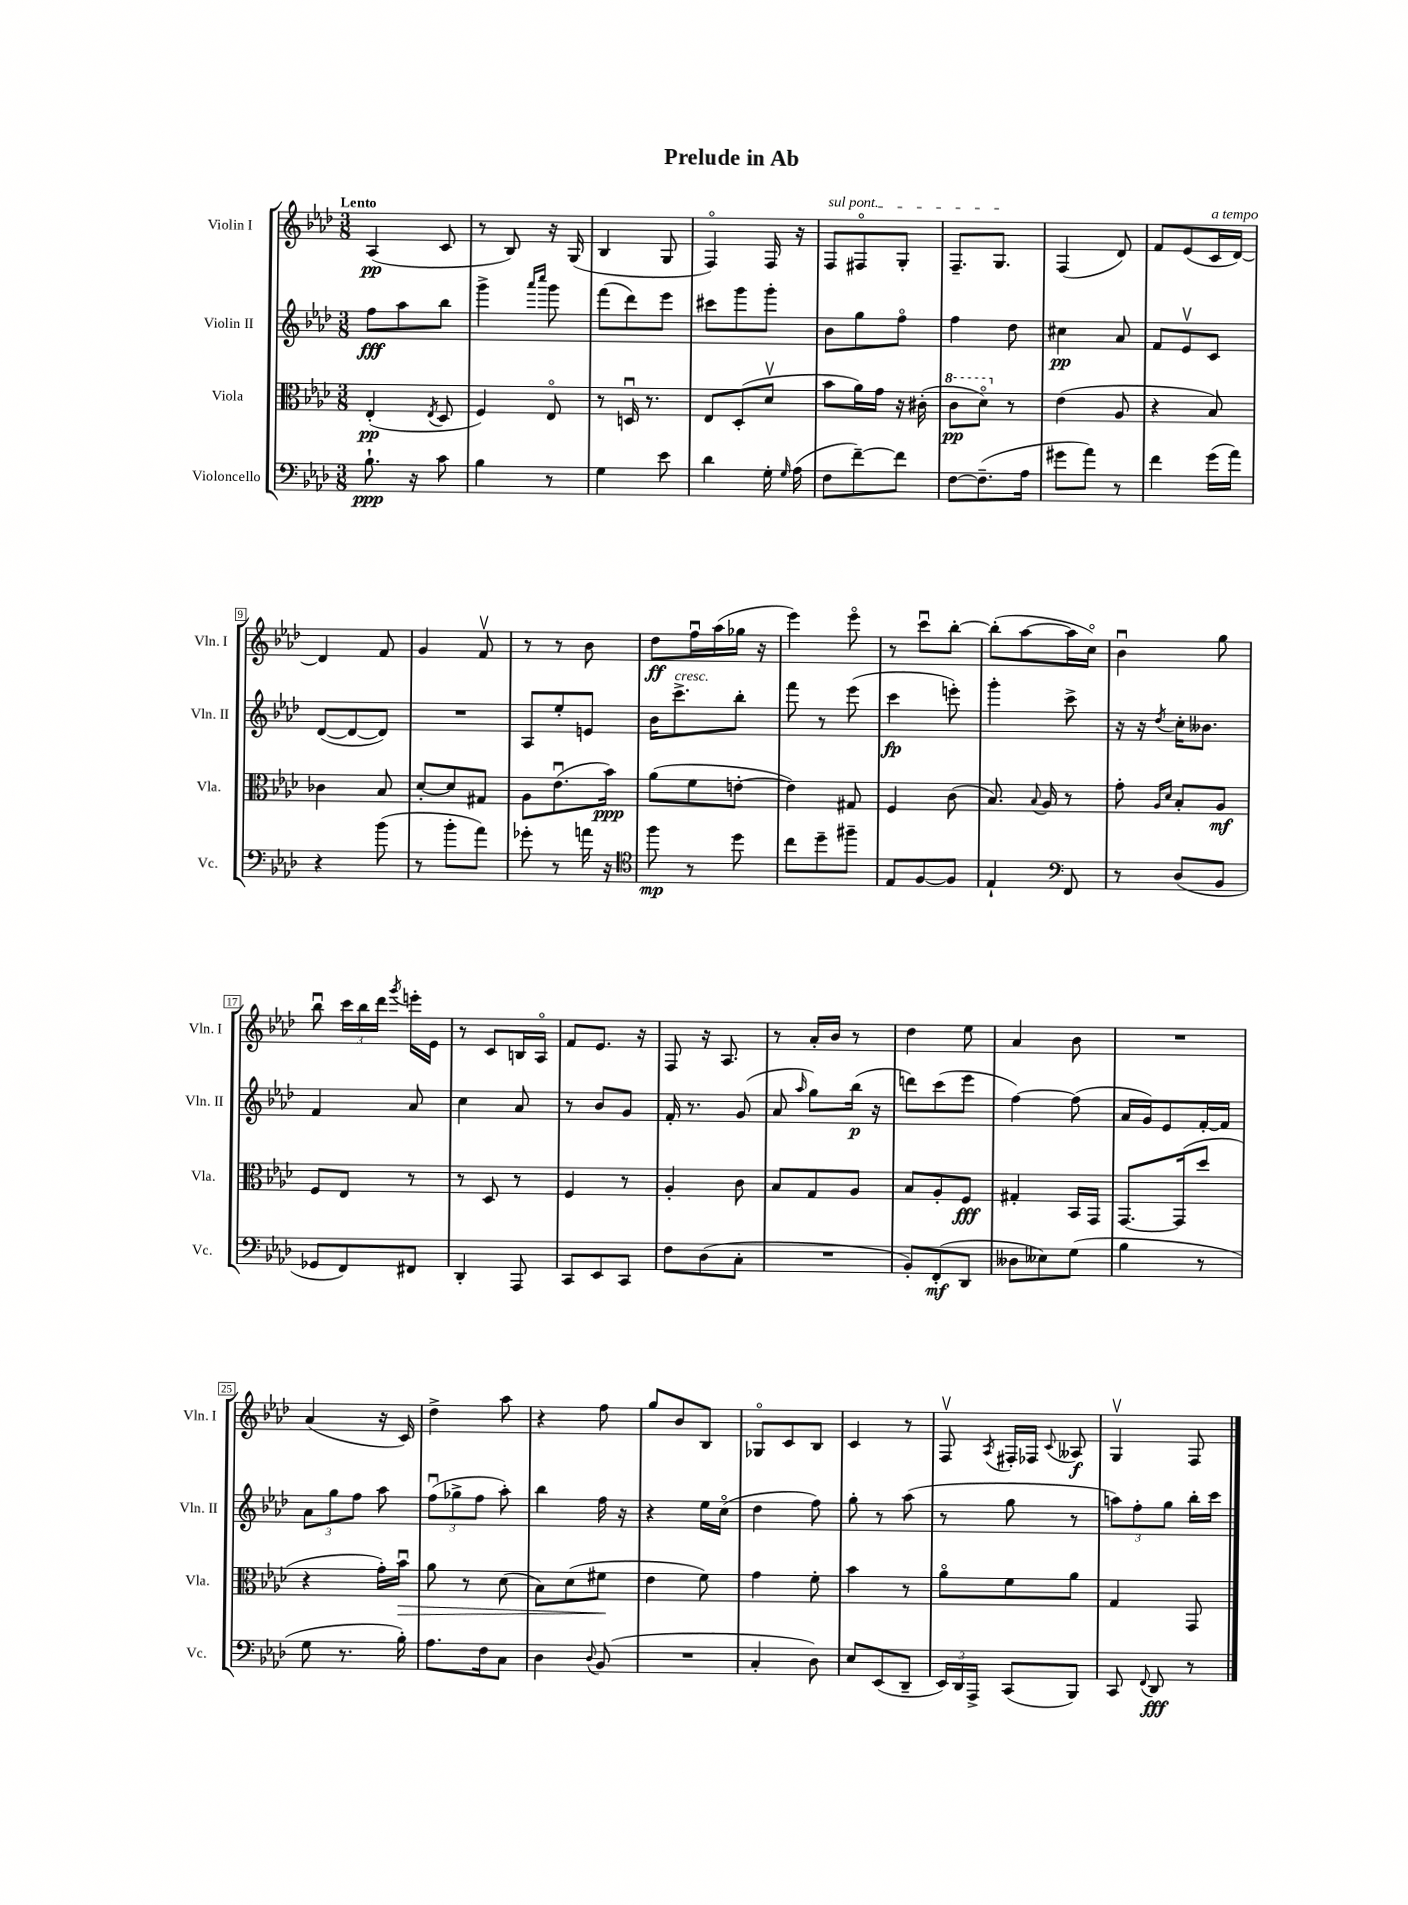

**kern	**dynam	**kern	**dynam	**kern	**dynam	**kern	**dynam
*part4	*part4	*part3	*part3	*part2	*part2	*part1	*part1
*staff4	*staff4	*staff3	*staff3	*staff2	*staff2	*staff1	*staff1
*I"Violoncello	*	*I"Viola	*	*I"Violin II	*	*I"Violin I	*
*I'Vc.	*	*I'Vla.	*	*I'Vln. II	*	*I'Vln. I	*
*clefF4	*	*clefC3	*	*clefG2	*	*clefG2	*
*k[b-e-a-d-]	*	*k[b-e-a-d-]	*	*k[b-e-a-d-]	*	*k[b-e-a-d-]	*
*M3/8	*	*M3/8	*	*M3/8	*	*M3/8	*
=1	=1	=1	=1	=1	=1	=1	=1
!	!	!	!	!	!	!LO:TX:a:B:t=Lento	!
8.B-`\	ppp	(4E-'/	pp	8ff\L	fff	(4A-/	pp
.	.	.	.	8aa-\	.	.	.
16r	.	.	.	.	.	.	.
.	.	8qE-/	.	.	.	.	.
8c\	.	8D-/	.	8bb-\J	.	8c/	.
=2	=2	=2	=2	=2	=2	=2	=2
4B-\	.	4F/)	.	4ggg^\	.	8r	.
.	.	.	.	.	.	8B-/)	.
.	.	.	.	16qqaaa-/LL	.	.	.
.	.	.	.	16qqcccc/JJ	.	.	.
8r	.	8E-/	.	8ggg\	.	16r	.
.	.	.	.	.	.	(16G/	.
=3	=3	=3	=3	=3	=3	=3	=3
4G\	.	8r	.	(8fff\L	.	4B-/	.
.	.	16Dnu/	.	8ddd-\)	.	.	.
.	.	8.r	.	.	.	.	.
8e-\	.	.	.	8eee-\J	.	8G/	.
=4	=4	=4	=4	=4	=4	=4	=4
4d-\	.	8E-/L	.	8ccc#X\L	.	4F/)	.
.	.	(8D-'/	.	8ggg\	.	.	.
16G'\	.	8d-v/J	.	8ggg'\J	.	16F/	.
16qqG/	.	.	.	.	.	.	.
(16A-\	.	.	.	.	.	16r	.
=5	=5	=5	=5	=5	=5	=5	=5
!	!	!	!	!	!	!LO:TX:a:i:t=sul pont.	!
8F\L	.	8b-\L	.	8b-\L	.	8F/L	.
[8f~\)	.	16a-\L)	.	8gg\	.	8F#X/	.
.	.	16g\JJ	.	.	.	.	.
8f\J]	.	16r	.	8ff\J	.	8G'/J	.
.	.	(16c#X'\	.	.	.	.	.
=6	=6	=6	=6	=6	=6	=6	=6
*	*	*8va	*	*	*	*	*
[8F\L	.	8cc\L	pp	4ff\	.	8.F~/L	.
(8.F~\]	.	8dd-\J)	.	.	.	.	.
.	.	.	.	.	.	8.G/J	.
*	*	*X8va	*	*	*	*	*
.	.	8r	.	8dd-\	.	.	.
16A-\Jk	.	.	.	.	.	.	.
=7	=7	=7	=7	=7	=7	=7	=7
8g#X\L	.	(4e-\	.	4cc#X\	pp	(4F/	.
8a-\J)	.	.	.	.	.	.	.
8r	.	8A-/	.	8a-/	.	8d-/)	.
=8	=8	=8	=8	=8	=8	=8	=8
4f\	.	4r	.	8f/L	.	8f/L	.
.	.	.	.	8e-v/	.	(8e-/	.
!	!	!	!	!	!	!LO:TX:a:i:t=a tempo	!
(16g\LL	.	8B-/)	.	8c/J	.	16c/L	.
16a-\JJ)	.	.	.	.	.	[16d-/JJ)	.
!!LO:LB:g=z
=9	=9	=9	=9	=9	=9	=9	=9
4r	.	4c-X\	.	([8d-/L	.	4d-/]	.
.	.	.	.	8d-/_	.	.	.
(8b-\	.	8B-/	.	8d-/J])	.	8f/	.
=10	=10	=10	=10	=10	=10	=10	=10
8r	.	[8d-'/L	.	4.r	.	4g/	.
8b-'\L	.	8d-/]	.	.	.	.	.
8a-\J)	.	8G#X/J	.	.	.	8fv/	.
=11	=11	=11	=11	=11	=11	=11	=11
8g-X'\	.	8A-\L	.	8A-/L	.	8r	.
8r	.	(8.e-u\	.	8ee-'/	.	8r	.
16an\	.	.	.	8en/J	.	8b-\	.
16r	.	16b-\Jk)	ppp	.	.	.	.
=12	=12	=12	=12	=12	=12	=12	=12
*clefC4	*	*	*	*	*	*	*
8ff\	mp	(8a-\L	.	16b-\KL	.	8dd-\L	ff
!	!	!	!	!LO:TX:a:i:t=cresc.	!	!	!
.	.	.	.	8.ccc^\	.	.	.
8r	.	8f\	.	.	.	16ffu\L	.
.	.	.	.	.	.	(16aa-\	.
8dd-\	.	[8en'\J	.	8bb-'\J	.	16gg-X\JJ	.
.	.	.	.	.	.	16r	.
=13	=13	=13	=13	=13	=13	=13	=13
8cc\L	.	4e\])	.	8fff\	.	4eee-\)	.
8dd-~\	.	.	.	8r	.	.	.
8ff#X~\J	.	8G#X/	.	(8eee-\	.	8eee-\	.
=14	=14	=14	=14	=14	=14	=14	=14
8E-/L	.	4F/	.	4ccc\	fp	8r	.
[8F/	.	.	.	.	.	8cccu\L	.
8F/J]	.	(8c\	.	8eeen'\)	.	[8bb-'\J	.
=15	=15	=15	=15	=15	=15	=15	=15
4E-`/	.	8.B-/)	.	4ggg'\	.	(8bb-'\L]	.
.	.	.	.	.	.	[8aa-\	.
.	.	8qqB-/	.	.	.	.	.
.	.	16A-/	.	.	.	.	.
*clefF4	*	*	*	*	*	*	*
8FF/	.	8r	.	8ccc^\	.	16aa-\L]	.
.	.	.	.	.	.	16cc\JJ)	.
=16	=16	=16	=16	=16	=16	=16	=16
8r	.	8g'\	.	16r	.	4b-u\	.
.	.	.	.	16r	.	.	.
.	.	16qqA-/LL	.	.	.	.	.
.	.	16qqd-/JJ	.	8qdd-/	.	.	.
(8D-/L	.	8B-'/L	.	16cc'\KL	.	.	.
.	.	.	.	8.b--X\J	.	.	.
8BB-/J	.	8A-/J	mf	.	.	8gg\	.
!!LO:LB:g=z
=17	=17	=17	=17	=17	=17	=17	=17
8GG-X/L	.	8F/L	.	4f/	.	8bb-u\	.
8FF/)	.	8E-/J	.	.	.	24ccc\LL	.
.	.	.	.	.	.	24bb-\	.
.	.	.	.	.	.	24ddd-\JJ	.
.	.	.	.	.	.	8qggg/	.
8FF#X/J	.	8r	.	8a-/	.	16eeen'\LL	.
.	.	.	.	.	.	16e-\JJ	.
=18	=18	=18	=18	=18	=18	=18	=18
4DD-'/	.	8r	.	4cc\	.	8r	.
.	.	8D-/	.	.	.	8c/L	.
8AAA-/	.	8r	.	8a-/	.	16Bn/L	.
.	.	.	.	.	.	16A-/JJ	.
=19	=19	=19	=19	=19	=19	=19	=19
8CC/L	.	4F/	.	8r	.	8f/L	.
8EE-/	.	.	.	8b-/L	.	8.e-/J	.
8CC/J	.	8r	.	8g/J	.	.	.
.	.	.	.	.	.	16r	.
=20	=20	=20	=20	=20	=20	=20	=20
8F\L	.	4A-'/	.	16f'/	.	8F/	.
.	.	.	.	8.r	.	.	.
(8D-\	.	.	.	.	.	16r	.
.	.	.	.	.	.	8.A-/	.
8C'\J	.	8c\	.	(8g/	.	.	.
=21	=21	=21	=21	=21	=21	=21	=21
4.r	.	8B-/L	.	8a-/	.	8r	.
.	.	.	.	16qqaa-/	.	.	.
.	.	8G/	.	8gg\L)	.	16a-'/LL	.
.	.	.	.	.	.	16b-/JJ	.
.	.	8A-/J	.	(16bb-\Jk	p	8r	.
.	.	.	.	16r	.	.	.
=22	=22	=22	=22	=22	=22	=22	=22
8BB-'/L)	.	8B-/L	.	8dddn\L)	.	4dd-\	.
(8FF'/	mf	8A-'/	.	(8ccc\	.	.	.
8DD-/J	.	8F/J	fff	8eee-\J	.	8ee-\	.
=23	=23	=23	=23	=23	=23	=23	=23
8D--X\L	.	4G#X'/	.	[4ff\)	.	4a-/	.
8E--X\)	.	.	.	.	.	.	.
(8G\J	.	16BB-/LL	.	(8ff\]	.	8b-\	.
.	.	16GG/JJ	.	.	.	.	.
=24	=24	=24	=24	=24	=24	=24	=24
4B-\	.	[8.GG/L	.	16a-/LL	.	4.r	.
.	.	.	.	16g/J)	.	.	.
.	.	.	.	8e-/	.	.	.
.	.	(16GG/k]	.	.	.	.	.
8r	.	8dd-/J	.	[16f'/L	.	.	.
.	.	.	.	16f/JJ]	.	.	.
!!LO:LB:g=z
=25	=25	=25	=25	=25	=25	=25	=25
8G\	.	4r	.	12a-\L	.	(4a-/	.
.	.	.	.	12gg\	.	.	.
8.r	.	.	.	.	.	.	.
.	.	.	.	12ff\J	.	.	.
.	.	16g'\LL)	.	8aa-\	.	16r	.
!	!	!	!LO:HP:b	!	!	!	!
16B-'\)	.	16b-u\JJ	>	.	.	16c/)	.
=26	=26	=26	=26	=26	=26	=26	=26
8.A-\L	.	8a-\	.	(12ffu\L	.	4dd-^\	.
.	.	.	.	12gg-X^\	.	.	.
.	.	8r	.	.	.	.	.
.	.	.	.	12ff\J	.	.	.
16F\k	.	.	.	.	.	.	.
8C\J	.	(8d-\	.	8aa-'\)	.	8aa-\	.
=27	=27	=27	=27	=27	=27	=27	=27
4D-\	.	8B-\L)	.	4bb-\	.	4r	.
.	.	(8d-\	.	.	.	.	.
8qqD-/	.	.	.	.	.	.	.
(8BB-/	.	8f#X\J	.	16ff\	.	8ff\	.
.	.	.	.	16r	.	.	.
.	.	.	]	.	.	.	.
=28	=28	=28	=28	=28	=28	=28	=28
4.r	.	4e-\	.	4r	.	8gg/L	.
.	.	.	.	.	.	8b-/	.
.	.	8f\)	.	16ee-\LL	.	8B-/J	.
.	.	.	.	(16cc\JJ	.	.	.
=29	=29	=29	=29	=29	=29	=29	=29
4C'/	.	4g\	.	4dd-\	.	8G-X/L	.
.	.	.	.	.	.	8c/	.
8D-\)	.	8f'\	.	8ff\)	.	8B-/J	.
=30	=30	=30	=30	=30	=30	=30	=30
8E-/L	.	4b-\	.	8gg'\	.	4c/	.
(8EE-/	.	.	.	8r	.	.	.
8DD-~/J	.	8r	.	(8aa-\	.	8r	.
=31	=31	=31	=31	=31	=31	=31	=31
24EE-/LL)	.	8a-\L	.	8r	.	8Fv/	.
24DD-/	.	.	.	.	.	.	.
24AAA-^/JJ	.	.	.	.	.	.	.
.	.	.	.	.	.	8qA-/	.
(8CC/L	.	8f\	.	8gg\	.	16F#X'/LL	.
.	.	.	.	.	.	16F-X/JJ	.
.	.	.	.	.	.	8qqc/	.
8BBB-/J)	.	8a-\J	.	8r	.	8A--X/	f
=32	=32	=32	=32	=32	=32	=32	=32
8CC/	.	4G/	.	12aan\L)	.	4Gv/	.
.	.	.	.	12ff'\	.	.	.
8qqFF/	.	.	.	.	.	.	.
8DD-/	fff	.	.	.	.	.	.
.	.	.	.	12gg\J	.	.	.
8r	.	8GG/	.	16bb-'\LL	.	8F/	.
.	.	.	.	16ccc\JJ	.	.	.
==	==	==	==	==	==	==	==
*-	*-	*-	*-	*-	*-	*-	*-
